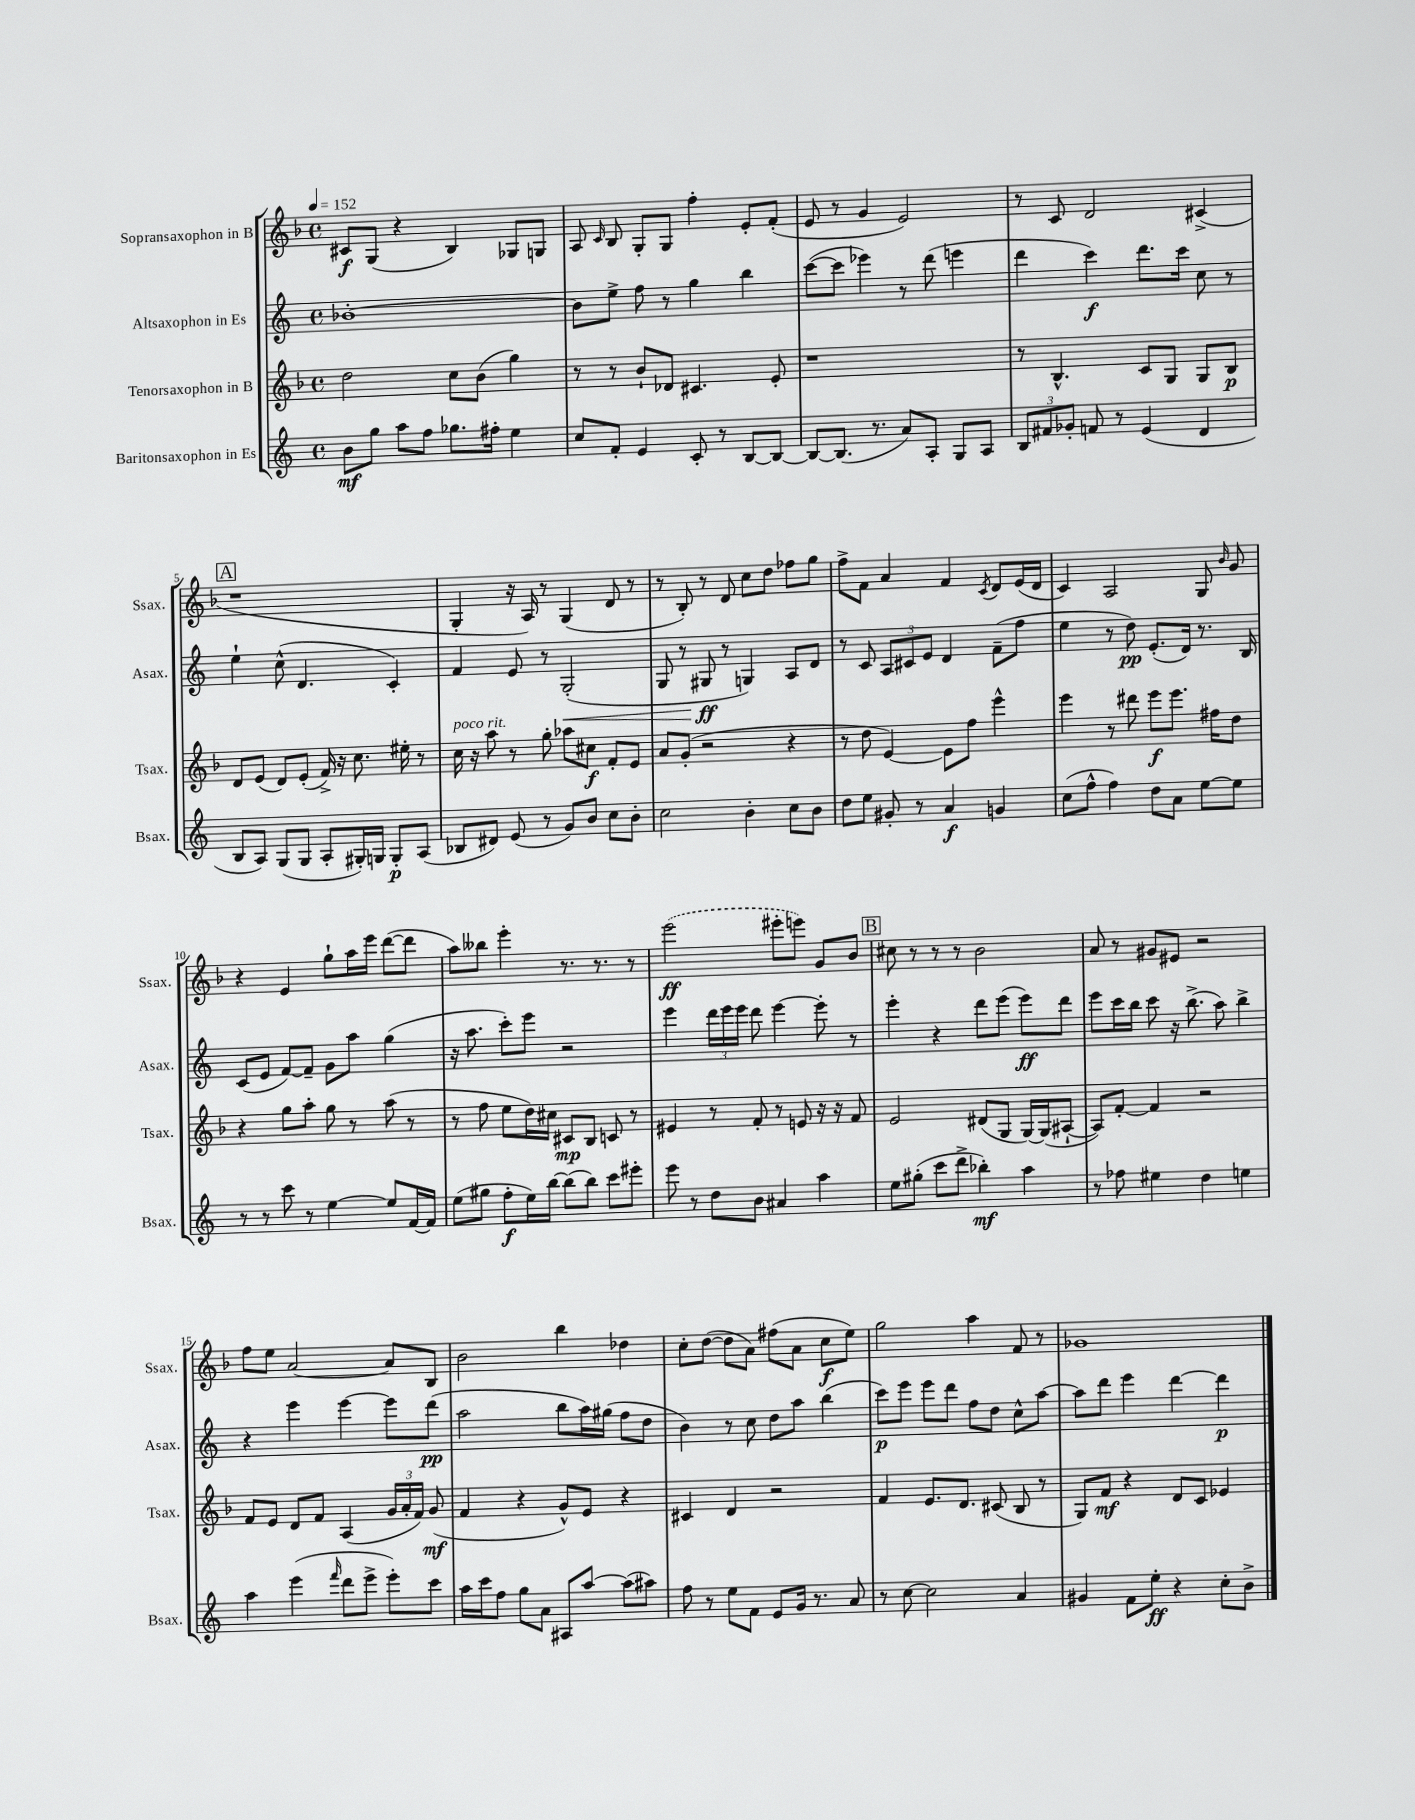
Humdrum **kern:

**kern	**kern	**kern	**kern
*staff4	*staff3	*staff2	*staff1
*clefG2	*clefG2	*clefG2	*clefG2
*k[]	*k[b-]	*k[]	*k[b-]
*M4/4	*M4/4	*M4/4	*M4/4
*met(c)	*met(c)	*met(c)	*met(c)
*MM152	*MM152	*MM152	*MM152
8b	2dd	[1b-'	8c#
8gg	.	.	(8G
8aa	.	.	4r
8ff	.	.	.
8.gg-	8cc	.	4B-)
.	(8b-	.	.
16ff#'	.	.	.
4ee	4gg)	.	8G-
.	.	.	8G
=	=	=	=
8cc	8r	8b-]	8A
.	.	.	16qqc
8f'	8r	8ee^	8B-
4e	8b-`	8ff	8G'
.	8d-	8r	8G
8c'	4.c#	4gg	4ff'
8r	.	.	.
[8B	.	4bb	8e'
8B_	8e'	.	(8f'
=	=	=	=
8B_	1r	([8ccc	8e
(8.B]	.	8ccc]	8r
.	.	4eee-)	4g
8.r	.	.	.
8a)	.	8r	2e)
8A'	.	(8ddd	.
8G	.	4eee	.
8A	.	.	.
=	=	=	=
12B	8r	4ddd	8r
12f#	.	.	.
.	4.B-^^	.	8c
12g-'	.	.	.
8f	.	4ccc)	2d
8r	.	.	.
(4e	8c	8.ddd	.
.	8G	.	.
.	.	16ccc	.
4d	8G	8cc	(4c#^
.	8B-	8r	.
=	=	=	=
8B	8d	4ee`	1r
8A)	(8e	.	.
(8G	8d)	(8cc^^	.
8G	(8e'	4.d	.
8A'	16f^)	.	.
.	16r	.	.
16G#')	8.cc	.	.
16G	.	.	.
8G'	.	4c')	.
.	16ee#'	.	.
(8A	8r	.	.
=	=	=	=
8B-	16cc	4f	4G'
.	16r	.	.
8d#)	8aa	.	.
(8e	8r	8e	16r
.	.	.	16A)
8r	8gg'	8r	8r
8g)	8aa-	(2G'	(4G
8b	8cc#	.	.
8cc	8f'	.	8d
8b'	8e	.	8r
=	=	=	=
2cc	8a	8G	8r
.	(8g'	8r	8B-')
.	2r	8G#	8r
.	.	8r	8d
4b'	.	4G)	8cc
.	.	.	8dd
8cc	4r	8A	8ff-
8b	.	8d	8gg
=	=	=	=
8dd	8r	8r	8ff^
8ee	8dd	8c	8f
8g#'	[4e)	12A	4a
.	.	12c#	.
8r	.	.	.
.	.	12e	.
4a	8e]	4d	4f
.	8ff	.	.
.	.	.	8qc
4g	4eee^^	(8f~	8d
.	.	8ff	(16e
.	.	.	16d
=	=	=	=
(8cc	4eee	4ee	4c)
8ff^^	.	.	.
4ff)	8r	8r	2A
.	8ddd#	8dd)	.
8dd	8eee	(8.e'	.
8a	8.eee	.	.
.	.	16d)	.
[8ee	.	8.r	8G
.	16ff#	.	.
.	.	.	16qqb-
8ee]	8dd	.	8g
.	.	16B	.
=	=	=	=
8r	4r	(8c	4r
8r	.	8e	.
8ccc	8gg	[8f)	4e
8r	8aa'	8f~]	.
[4ee	8gg	8g	8gg`
.	8r	8aa	16aa
.	.	.	16eee
8ee]	(8aa	(4gg	([8ddd
[16f	8r	.	8ddd]
16f]	.	.	.
=	=	=	=
(8ee	8r	16r	8aa)
.	.	8.aa	.
8gg#	8ff	.	8bb--
8ff'	8ee	8ccc')	4eee'
16ee)	16dd)	8eee	.
[16bb	16cc#	.	.
(8bb]	8c#	2r	8.r
8bb)	8B-	.	.
.	.	.	8.r
8ccc	8c	.	.
8eee#'	8r	.	8r
=	=	=	=
8eee	4e#	4eee	(2eee
8r	.	.	.
8dd	8r	24ddd	.
.	.	24eee	.
.	.	24eee	.
8b	8f'	8ddd	.
4a#	8r	[4eee	8eee#'
.	8e	.	8eee)
4aa	16r	8eee']	8g
.	16r	.	.
.	8f	8r	8b-
=	=	=	=
8ee	2e	4eee'	8cc#
(8gg#'	.	.	8r
8ccc	.	4r	8r
8ddd^	.	.	8r
4bb-')	(8d#	8ddd	2b-
.	8G	(8eee	.
4aa	[16G)	8eee)	.
.	(16G]	.	.
.	[8A#`	8ddd	.
=	=	=	=
8r	8A#])	8eee	8a
8ff-	[8f'	16ccc	8r
.	.	16bb	.
4ee#	4f]	8ccc	8g#
.	.	16r	8e#
.	.	(8.bb^	.
4dd	2r	.	2r
.	.	8aa)	.
4ee	.	4bb^	.
=	=	=	=
4aa	8f	4r	8ff
.	8e	.	8ee
(4eee	8d	4eee	[2a
.	8f	.	.
16qqfff	.	.	.
8ddd	(4A	[4eee	.
8eee^	.	.	.
8eee')	24g	8eee]	8a]
.	24a'	.	.
.	24f)	.	.
8ccc	(8g	(8ddd	8B-
=	=	=	=
16aa	4f	2aa	2b-
16ccc	.	.	.
8ff	.	.	.
8gg	4r	.	.
8a	.	.	.
8A#	8g^^)	8bb	4bb-
[8aa	8e	16aa)	.
.	.	(16gg#	.
(8aa]	4r	8ff	4dd-
8aa#)	.	8dd	.
=	=	=	=
8ff	4c#	4b)	8cc'
8r	.	.	([8dd
8ee	4d	8r	8dd]
8f	.	8cc	8a)
8e	2r	8dd	(8ff#
16g	.	8aa	8a
8.r	.	.	.
.	.	(4bb	8cc
8a	.	.	8ee)
=	=	=	=
8r	4f	8ccc)	2gg
[8cc	.	8eee	.
2cc]	8.e	8eee	.
.	.	8ddd	.
.	8.d	.	.
.	.	8ff	4aa
.	(8c#	8dd	.
4a	8B-	8cc^^	8f
.	8r	[8aa	8r
=	=	=	=
4g#	8G)	8aa]	1g-
.	8f	8ddd	.
8f	4r	4eee	.
8ee'	.	.	.
4r	8d	[4ddd	.
.	8c	.	.
8cc'	4e-	4ddd]	.
8b^	.	.	.
==	==	==	==
*-	*-	*-	*-
